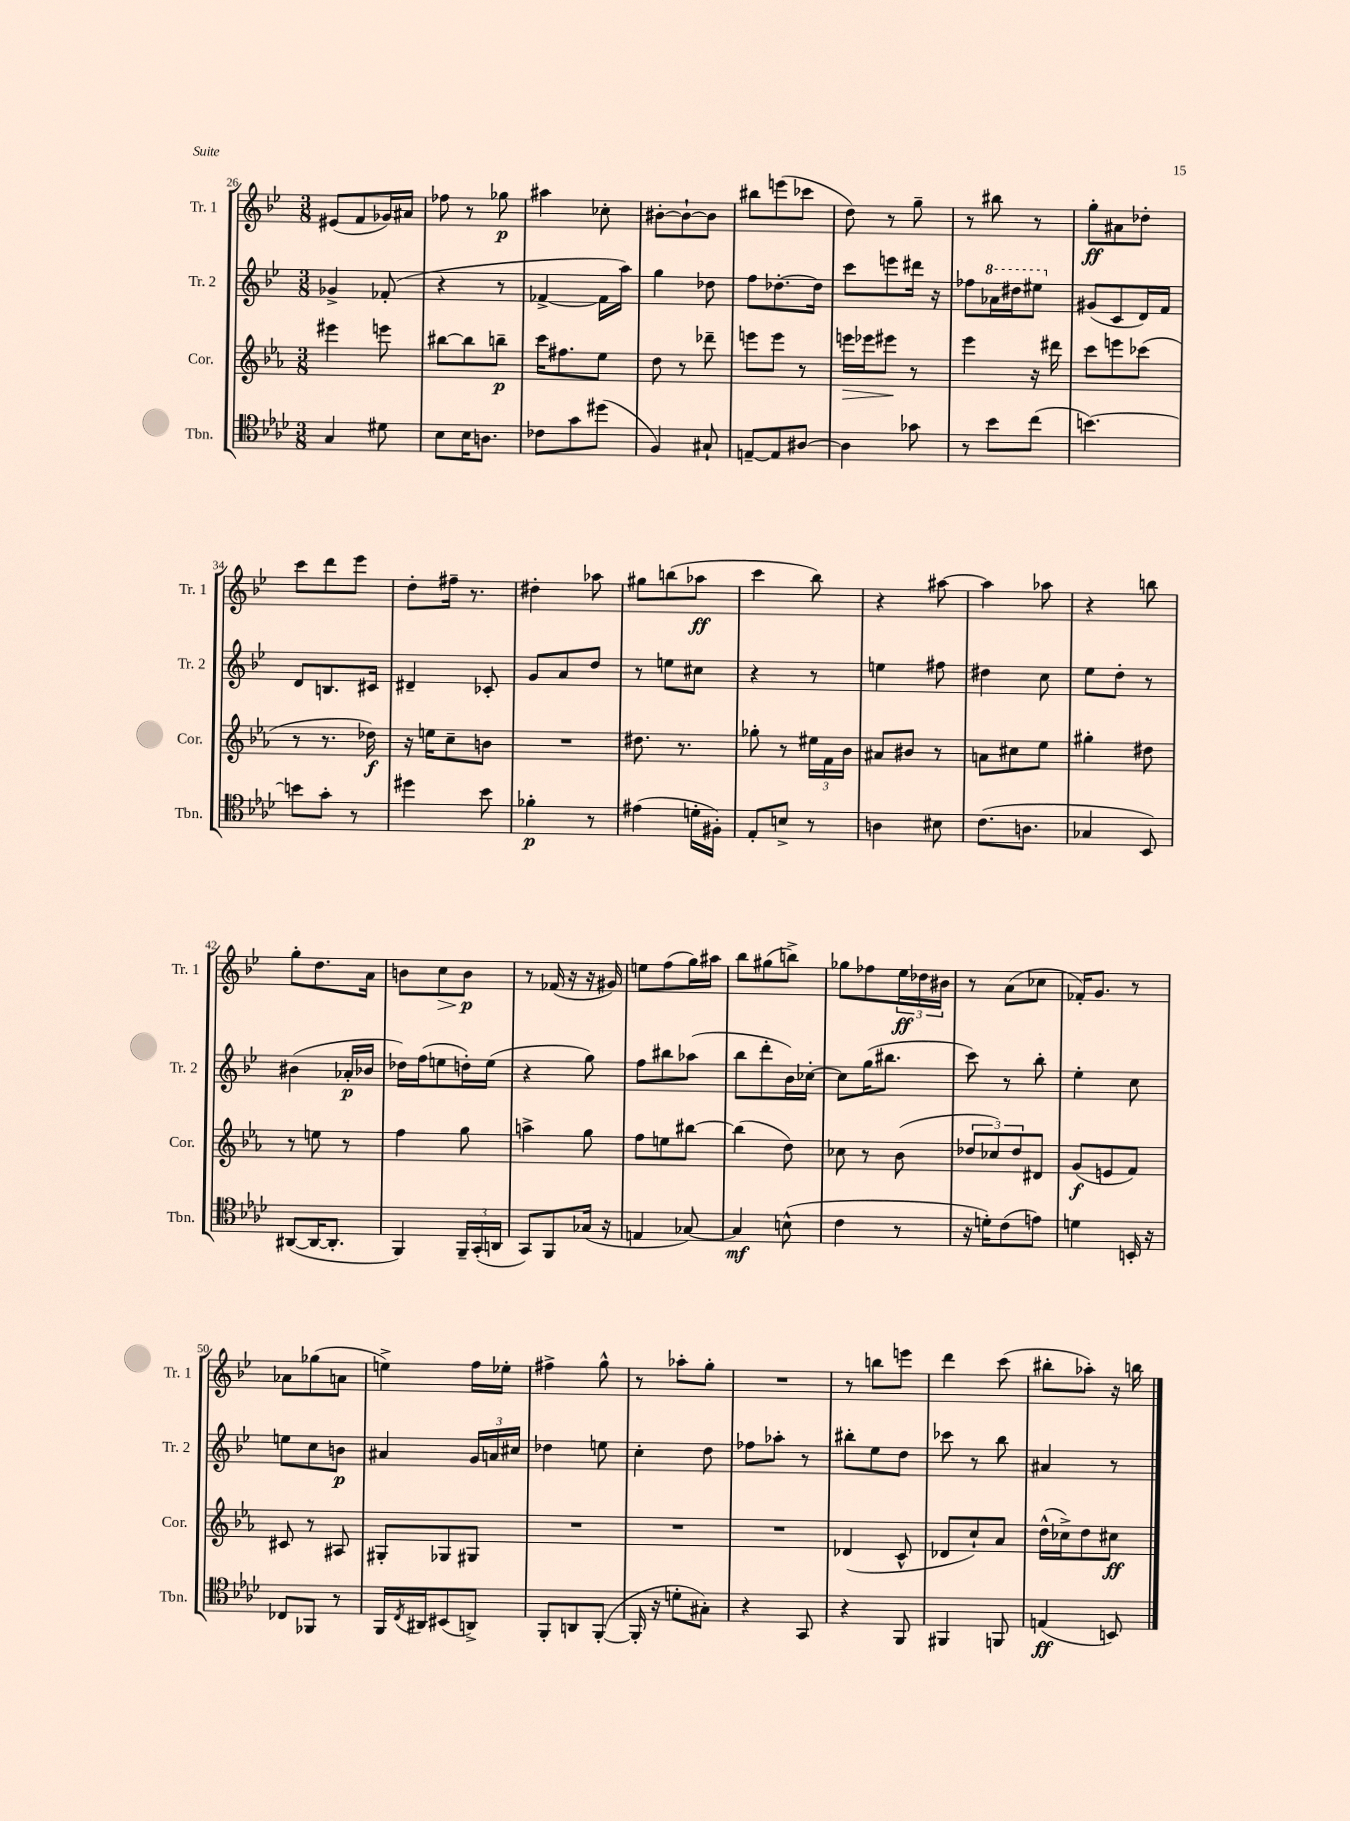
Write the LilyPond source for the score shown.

<<
\new StaffGroup <<
\new Staff = "s0" \with { instrumentName = "Tr. 1" shortInstrumentName = "Tr. 1" } {
    \clef treble \key bes \major \numericTimeSignature \time 3/8
    eis'8( f'8 ges'16) ais'16 |
    fes''8 r8 ges''8\p |
    ais''4 ces''8-. |
    bis'8~-. bis'8~-! bis'8 |
    bis''8 e'''8( ces'''8 |
    d''8) r8 g''8-- |
    r8 bis''8 r8 |
    g''8-.\ff ais'8 des''8-. |
    c'''8 d'''8 ees'''8 |
    d''8-. fis''16-- r8. |
    dis''4-. aes''8 |
    gis''8 b''8( aes''8\ff |
    c'''4 bes''8) |
    r4 ais''8~ |
    ais''4 aes''8 |
    r4 b''8 |
    g''8-. d''8. a'16 |
    b'8 c''8\> b'8\p\! |
    r8 fes'16( r16 r16 gis'16) |
    e''8 f''8( g''16) ais''16 |
    bes''8 gis''8( b''8->) |
    ges''8 fes''8 \tuplet 3/2 { ees''16\ff des''16 bis'16 } |
    r8 a'8( ces''8 |
    fes'16-.) g'8. r8 |
    aes'8 ges''8( a'8 |
    e''4->) f''16 ees''16-. |
    fis''4-> g''8-^ |
    r8 aes''8-. g''8-. |
    R4. |
    r8 b''8 e'''8 |
    d'''4 c'''8( |
    bis''8-. aes''8-.) r16 b''16 \bar "|." |
}
\new Staff = "s1" \with { instrumentName = "Tr. 2" shortInstrumentName = "Tr. 2" } {
    \clef treble \key bes \major \numericTimeSignature \time 3/8
    ges'4-> fes'8-.( |
    r4 r8 |
    fes'4~-> fes'16 a''16) |
    g''4 des''8 |
    f''8 des''8.~-. des''16 |
    c'''8 e'''8 dis'''16 r16 |
    fes''8 \ottava #1 aes''16 dis'''16 eis'''8 \ottava #0 |
    gis'8( c'8 d'16) f'16 |
    d'8 b8. cis'16 |
    dis'4-- ces'8-. |
    g'8 a'8 d''8 |
    r8 e''8 cis''8 |
    r4 r8 |
    e''4 fis''8 |
    dis''4 c''8 |
    ees''8 d''8-. r8 |
    bis'4( aes'16-.\p bes'16 |
    des''16) f''16( e''8 d''16-.) e''16( |
    r4 g''8) |
    f''8 bis''8 aes''8( |
    bes''8 d'''8-. bes'16) ces''16~-. |
    ces''8 g''16( bis''8. |
    c'''8) r8 bes''8-. |
    ees''4-. c''8 |
    e''8 c''8 b'8\p |
    ais'4 \tuplet 3/2 { g'16 a'16 cis''16 } |
    des''4 e''8 |
    c''4-. d''8 |
    fes''8 aes''8-. r8 |
    bis''8-. ees''8 d''8 |
    ces'''8 r8 bes''8 |
    ais'4 r8 \bar "|." |
}
\new Staff = "s2" \with { instrumentName = "Cor." shortInstrumentName = "Cor." } {
    \clef treble \key ees \major \numericTimeSignature \time 3/8
    eis'''4 e'''8 |
    bis''8~ bis''8 b''8--\p |
    c'''16 fis''8. ees''8 |
    d''8 r8 des'''8-- |
    e'''8 e'''8 r8 |
    e'''16\> ees'''16 eis'''8\! r8 |
    ees'''4 r16 dis'''16 |
    c'''8 e'''8 ces'''8( |
    r8 r8. des''16\f) |
    r16 e''16 c''8-- b'8 |
    R4. |
    dis''8. r8. |
    ges''8-. r8 \tuplet 3/2 { eis''16 f'16 bes'16 } |
    ais'8 bis'8 r8 |
    a'8 cis''8 ees''8 |
    gis''4-. dis''8 |
    r8 e''8 r8 |
    f''4 g''8 |
    a''4-> g''8 |
    f''8 e''8 bis''8~ |
    bis''4( d''8) |
    ces''8 r8 bes'8( |
    \tuplet 3/2 { des''8 ces''8) des''8 } dis'8 |
    g'8\f( e'8 f'8) |
    cis'8 r8 ais8 |
    gis8-. ges8 gis8 |
    R4. |
    R4. |
    R4. |
    des'4( c'8-^ |
    des'8 c''8-!) aes'8 |
    d''16-^( ces''16->) d''8 cis''8\ff \bar "|." |
}
\new Staff = "s3" \with { instrumentName = "Tbn." shortInstrumentName = "Tbn." } {
    \clef tenor \key aes \major \numericTimeSignature \time 3/8
    g4 dis'8 |
    bes8 bes16 a8. |
    ces'8 g'8 dis''8( |
    f4) gis8-! |
    e8~-- e8 ais8~ |
    ais4 ges'8 |
    r8 bes'8 c''8( |
    b'4.~) |
    b'8 g'8-. r8 |
    dis''4 bes'8 |
    fes'4-.\p r8 |
    eis'4( d'16-. fis16-.) |
    ees8-. b8-> r8 |
    a4 bis8 |
    c'8.( a8. |
    ges4 bes,8) |
    ais,8~( ais,16~ ais,8.-. |
    f,4) \tuplet 3/2 { f,16-- g,16-.( a,16 } |
    g,8) f,8 ges16( r16 |
    e4 ges8~) |
    ges4\mf b8-^( |
    c'4 r8 |
    r16 d'16-.) c'8( e'8) |
    d'4 b,16-. r16 |
    ces8 fes,8 r8 |
    f,16 \acciaccatura { c8 } ais,16 bis,8( a,8->) |
    f,8-. a,8 f,8~-.( |
    f,16-. r16 d'8-. gis8-.) |
    r4 g,8 |
    r4 f,8 |
    fis,4 f,8 |
    e4\ff( b,8) \bar "|." |
}
>>
>>
\layout { \context { \Score currentBarNumber = #26 } }
